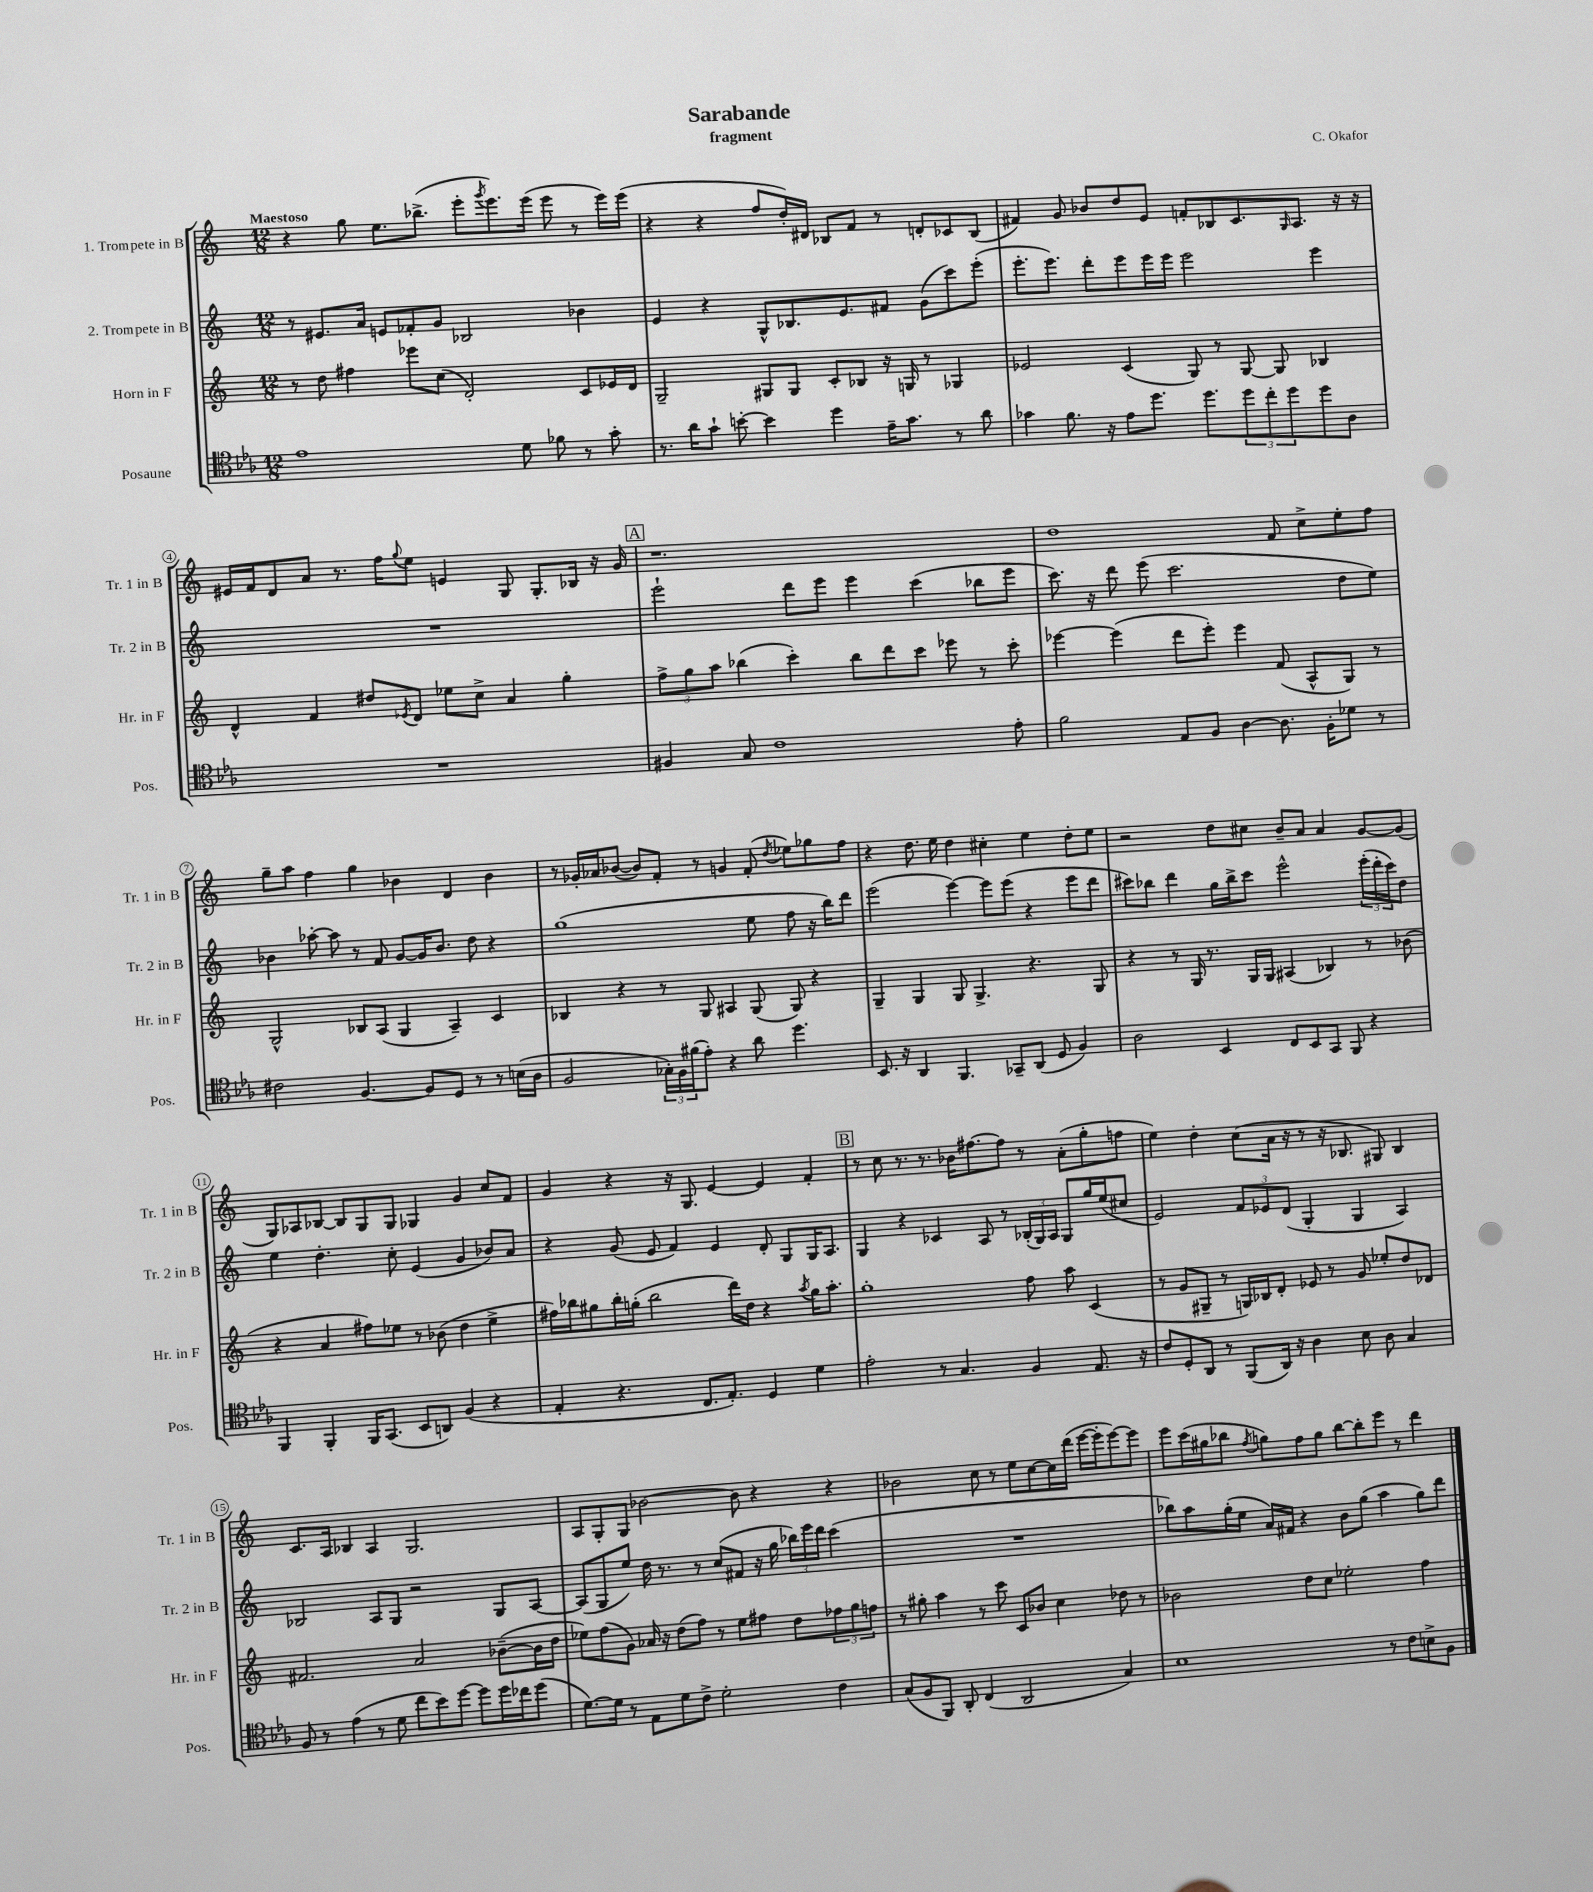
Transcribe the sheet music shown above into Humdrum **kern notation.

**kern	**kern	**kern	**kern
*staff4	*staff3	*staff2	*staff1
*clefC4	*clefG2	*clefG2	*clefG2
*k[b-e-a-]	*k[]	*k[]	*k[]
*M12/8	*M12/8	*M12/8	*M12/8
1e-	8r	8r	4r
.	8dd	8.e#	.
.	4ff#	.	8gg
.	.	16a	.
.	.	8e	8.ee
.	8eee-	8f-'	.
.	.	.	(8.bb-^
.	(8cc	8g	.
.	2d')	2B-	8eee'
.	.	.	8qggg
.	.	.	8.eee)
8d	.	.	.
.	.	.	(16eee
8f-	.	.	8eee
8r	8c	4b-	8r
8g'	16e-	.	16eee)
.	16d	.	(16eee
=	=	=	=
8.r	2G~	4e	4r
16a-	.	.	.
8g`	.	4r	4r
[8b'	.	.	.
4b]	8G#	8G^^	8ff
.	8G#	8.B-	16dd')
.	.	.	16d#
4dd	8c'	.	8B-
.	.	8.e	.
.	8B-	.	8f
16e-~	16r	8f#	8r
8.g	16G	.	.
.	8r	(8g	8d'
8r	4G-	8ccc)	8c-
8a-	.	(8eee'	(8B-
=	=	=	=
4g-	2e-	8.eee'	4f#)
.	.	8.eee)	.
8.f	.	.	8g
.	.	8ddd'	8b-
16r	.	.	.
8e-	(4c	8eee	8dd
8.dd	.	16eee	8e
.	.	16eee	.
.	8G)	2eee	8f'
8.dd	.	.	.
.	8r	.	8B-
12dd	[8G	.	8.c
12cc'	.	.	.
.	8G]	.	.
12dd	.	.	.
.	.	.	16qqG
.	.	.	8.A
8dd	4B-	4eee	.
8A-	.	.	16r
.	.	.	16r
=	=	=	=
1.r	4d^^	1.r	16e#
.	.	.	16f
.	.	.	8d
.	4f	.	8a
.	.	.	8.r
.	8dd#	.	.
.	.	.	16ff
.	8qe-	.	8qqgg
.	8d	.	8ee
.	8ee-	.	4e
.	8cc^	.	.
.	4a	.	8G
.	.	.	8.G'
.	4gg'	.	.
.	.	.	16B-
.	.	.	16r
.	.	.	16g
=	=	=	=
4F#	12ff^	2eee`	1.r
.	12gg	.	.
.	12aa	.	.
8G	(4bb-	.	.
1c	.	.	.
.	4ccc')	8ddd	.
.	.	8eee	.
.	8bb-	4eee	.
.	8ddd	.	.
.	8ccc	(4ccc	.
.	8eee-	.	.
.	8r	8bb-	.
8e-'	8ccc'	8eee	.
=	=	=	=
2f	[4eee-	8.ccc)	1dd
.	.	16r	.
.	(4eee-]	8ddd	.
.	.	(8eee	.
8E-	8ddd	2.ccc	.
8F	8eee-')	.	.
[4A-	4eee-	.	.
8.A-]	(8f	.	8f
.	8A^^	.	8cc^
16F'	.	.	.
8d-	8G)	8dd	8ee'
8r	8r	8ee)	8ff
=	=	=	=
2c#	2G^^	4b-	8gg~
.	.	.	8aa
.	.	[8aa-'	4ff
.	.	8aa-]	.
[4.F	8B-	8r	4gg
.	(8A	8f	.
.	4G	[8g	4b-
8F]	.	16g]	.
.	.	8.b-	.
8D	4A~)	.	4d
8r	.	8dd	.
8r	4c	4r	4b-
(16B	.	.	.
16A-	.	.	.
=	=	=	=
2F	4B-	(1gg	8r
.	.	.	16g-'
.	.	.	16a-
.	4r	.	([8b-
.	.	.	8b-])
24G-')	8r	.	8f'
24F	.	.	.
(24f#	.	.	.
8e-')	8G	.	8r
4r	4A#	.	4g
8a-	(8G	8ee	(8f'
.	.	.	8qdd
4.dd	8G)	8ff	8ee-)
.	4r	16r	8gg-
.	.	16bb)	.
.	.	8ddd	8ff
=	=	=	=
8.BB-	4G~	(2eee	4r
16r	.	.	.
4AA-	4G	.	8.dd
.	.	.	16ee
4.FF	8G	[4eee)	4dd
.	4.G^	.	.
.	.	8eee]	4cc#'
8GG-~	.	(8eee	.
(8AA-	4.r	4r	4ee
8D	.	.	.
4F)	.	8eee	8dd'
.	8G	8ddd	8ee
=	=	=	=
2A-	4r	8ccc#)	2r
.	.	8bb-	.
.	8r	4ddd	.
.	16G	.	.
.	8.r	.	.
4BB-	.	16gg	8dd
.	.	16bb-^	.
.	16G	8ccc#	8cc#
.	16G	.	.
8C	(4A#	2eee^^	8b~
8BB-	.	.	8a
8GG	4B-)	.	4a
8FF	.	.	.
4r	8r	(24eee'	[8g
.	.	24ddd'	.
.	.	24ccc#)	.
.	(8b-	8dd	(8g]
=	=	=	=
4FF	4r	4ee	8G)
.	.	.	8A-
4FF'	4a	4.dd'	[8B-
.	.	.	8B-]
16FF	8ff#)	.	8G
(8.GG	.	.	.
.	8ee-	8cc'	8G
8BB-	8r	(4e	4G-
8AA)	(8b-	.	.
(4F	4dd	4g	4g
4r	4ee-^	8b-)	8cc
.	.	8a	8f
=	=	=	=
4E-'	16ff#)	4r	4g
.	16bb-	.	.
.	8gg#	.	.
4.r	16bb-'	(8g	4r
.	(16gg'	.	.
.	2bb-	8e	.
.	.	4f)	16r
.	.	.	8.G
8.C	.	.	.
.	.	4e	[4e
8.E-')	.	.	.
.	16ddd)	.	.
.	16dd	.	.
4D	4r	8d'	4e]
.	.	8G	.
.	8qaa	.	.
4d	16gg	16G	4f'
.	8.aa'	8.A	.
=	=	=	=
2e-'	1gg'	4G	8r
.	.	.	8cc
.	.	4r	8.r
.	.	.	8.r
8r	.	4c-	.
4.G	.	.	16b-
.	.	.	[8.ff#
.	.	8A	.
.	.	8r	8ff#]
4F	8ff	(24B-'	8r
.	.	24G)	.
.	.	24A	.
.	8aa	8G	(8a'
8.E-	(4c	16gg	8gg'
.	.	(16ee	.
.	.	8cc#	8ff
16r	.	.	.
=	=	=	=
8c	8r	2e)	4ee)
8D'	8g	.	.
8AA-	8G#~	.	4dd'
8r	8r	.	.
(8FF	16G)	12f	(8cc
.	16B-	.	.
.	.	12e-	.
16AA-)	8d'	.	16a
.	.	(12d	.
16r	.	.	16r
4A-	8e-	4G'	8r
.	8r	.	16r
.	.	.	8.B-
8B-	8g	4G	.
8A-	8ee-'	.	8G#)
4G	8dd	4A)	4B-
.	8d-	.	.
=	=	=	=
8F	2.f#	2B-	8.c
8r	.	.	.
.	.	.	16A
(4e-	.	.	4B-
8r	.	8A	4A
8d	.	8G	.
8cc	2a	2r	2.G
8b-)	.	.	.
[8dd	.	.	.
8dd]	.	.	.
16dd	([8b-~	8G	.
16cc-	.	.	.
(8dd	16b-]	[8A	.
.	16dd	.	.
=	=	=	=
[8.d)	8ee-)	(8A]	8A
.	(8ff	8G	8G'
16d]	.	.	.
8r	8g)	8ee)	8G
8E-	16a-	16dd	[2b-
.	16r	8.r	.
8d	(8dd	.	.
8c^	8ff)	8r	.
2d'	8r	(8cc	.
.	8ee-	8f#	8b-]
.	8ff#	16r	4r
.	.	16gg	.
.	8dd	24bb-)	.
.	.	24eee	.
.	.	24ddd	.
4c	12ff-	(4ccc	4r
.	12gg	.	.
.	12ff	.	.
=	=	=	=
(8G	8r	1.r	2b-
8F	8gg#'	.	.
8FF)	4aa	.	.
8AA-'	.	.	.
(4C	8r	.	8cc
.	8ccc	.	8r
2AA-	8c	.	8ee
.	8b-	.	[8cc
.	4cc	.	16cc]
.	.	.	(16ddd
.	.	.	[16eee
.	.	.	16eee']
4G)	8dd-	.	[8eee)
.	8r	.	8eee]
=	=	=	=
1B-	2b-	8bb-)	8eee
.	.	8aa	(16ccc
.	.	.	16gg#
.	.	(16gg'	8bb-
.	.	16ee	.
.	.	.	8qff
.	.	16a)	8gg)
.	.	16f#	.
.	8dd	4r	8ff
.	8cc	.	8gg
.	2ee-'	8b	[8bb-
.	.	(8gg	8bb-']
8r	.	4aa	8eee
8c	.	.	8r
8B^	4ff	8gg)	4ddd
8F	.	8ddd	.
==	==	==	==
*-	*-	*-	*-
